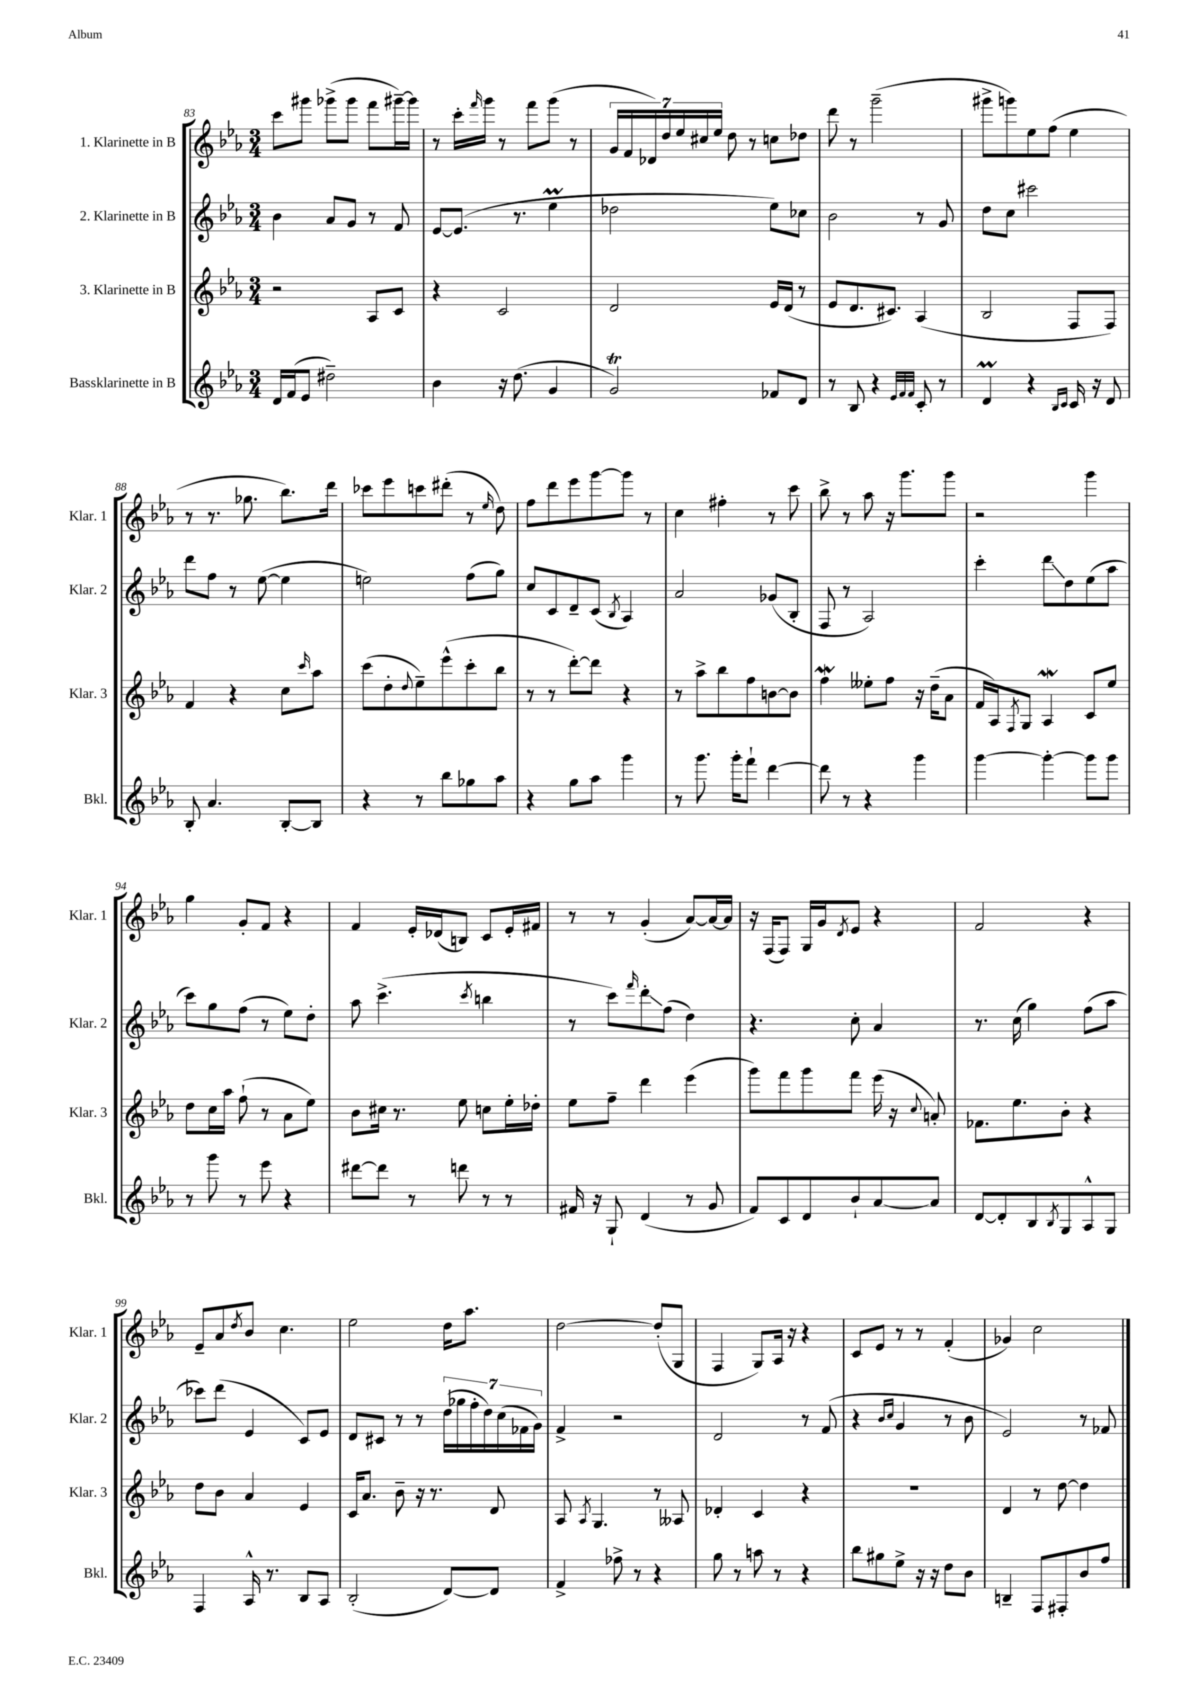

**kern	**kern	**kern	**kern
*staff4	*staff3	*staff2	*staff1
*clefG2	*clefG2	*clefG2	*clefG2
*k[b-e-a-]	*k[b-e-a-]	*k[b-e-a-]	*k[b-e-a-]
*M3/4	*M3/4	*M3/4	*M3/4
16d/LL	2r	4b-\	8ccc\L
(16f/J	.	.	.
8e-/J	.	.	8ggg#\J
2dd#~\)	.	8a-/L	(8ggg-^\L
.	.	8g/J	8ggg-\J
.	8A-/L	8r	8fff\L
.	8c/J	8f/	[16ggg#~\L)
.	.	.	16ggg#\]JJ
=	=	=	=
4b-\	4r	[8e-/L	8r
.	.	(8.e-/]J	16ccc'\LL
.	.	.	16qqfff/
.	.	.	16ggg\JJ
16r	2c/	.	8r
(8.dd\	.	8.r	.
.	.	.	8fff\L
4g/	.	4ee-\	(8ggg\J
.	.	.	8r
=	=	=	=
2g/)	2d/	2dd-\	28g/LL
.	.	.	28f/
.	.	.	28d-/)
.	.	.	28dd/
.	.	.	28ee-/
.	.	.	28cc#/
.	.	.	28ee-/JJ
.	.	.	8dd\
.	.	.	8r
8f-/L	16e-/LL	8ee-\L)	8cc\L
.	(16d/JJ	.	.
8d/J	8r	8cc-\J	8dd-\J
=	=	=	=
8r	8e-/L	2b-\	8ddd\
8B-/	8.d/	.	8r
4r	.	.	(2ggg~\
.	8.c#/J)	.	.
32qqe-/LLL	.	.	.
32qqf/	.	.	.
32qqf/JJJ	.	.	.
8c'/	(4A-/	8r	.
8r	.	8g/	.
=	=	=	=
4d/	2B-/	8dd\L	8ggg#^\L
.	.	8cc\J	8ggg\)
4r	.	2ccc#\	8ee-\
.	.	.	(8ff\J
16qqB-/LL	.	.	.
16qqc/JJ	.	.	.
16c/	8F/L	.	4ee-\
16r	.	.	.
8d/	8F/J)	.	.
=	=	=	=
8B-'/	4f/	8ddd\L	8r
4.a-/	.	8ff\J	8.r
.	4r	8r	.
.	.	.	8.gg-\
.	.	([8ee-\	.
[8B-'/L	8cc\L	4ee-\]	8.bb-\L)
.	16qqccc/	.	.
8B-/]J	8aa-\J	.	.
.	.	.	16ddd\Jk
=	=	=	=
4r	(8ccc\L	2ee\)	8ccc-\L
.	8dd'\	.	8eee-\
.	8qqdd/	.	.
8r	8ee-~\)	.	8ccc\
8bb-\L	(8eee-^^\	.	(8ddd#'\J
8gg-\	8ccc'\	(8ff\L	8r
.	.	.	16qqee-/
8aa-\J	8bb-\J	8gg\J)	8dd\)
=	=	=	=
4r	8r	8cc/L	8ff\L
.	8r	8c/	8ddd\
8gg\L	[8ddd'\L)	8d~/	8eee-\
8aa-\J	8ddd\]J	(8c/J	[8ggg\
.	.	8qB-/	.
4ggg\	4r	4A-/)	8ggg\]J
.	.	.	8r
=	=	=	=
8r	8r	2a-/	4cc\
8.ggg\	8aa-^\L	.	.
.	8bb-\	.	4ff#'\
16ggg'\LK	.	.	.
8fff`\J	8ff\	.	.
[4ddd\	[8b\	(8g-/L	8r
.	8b\]J	8B-'/J	8ccc\
=	=	=	=
8ddd\]	4ff\	8F/	8bb-^\
8r	.	8r	8r
4r	8ee--'\L	2A-/)	8aa-\
.	8ff\J	.	16r
.	.	.	8.ggg\L
4ggg\	16r	.	.
.	(16dd~\LK	.	.
.	8a-\J	.	8ggg\J
=	=	=	=
[4ggg\	16f/LL	4ccc'\	2r
.	16A-/J)	.	.
.	8qF/	.	.
.	8G/J	.	.
4ggg'\_	4A-/	8ddd\L	.
.	.	8dd\	.
8ggg\]L	8c/L	(8ee-\	4ggg\
8ggg\J	8ee-/J	8aa-\J	.
=	=	=	=
8r	8dd\L	8ccc\L)	4gg\
8ggg\	16cc\L	8gg\	.
.	16aa-\JJ	.	.
8r	(8ff`\	(8ff\J	8g'/L
8eee-\	8r	8r	8f/J
4r	8a-\L	8ee-\L)	4r
.	8ee-\J)	8dd'\J	.
=	=	=	=
[8ddd#\L	8b-\L	8aa-\	4f/
8ddd#\]J	16cc#\Jk	(4.ccc^\	.
.	8.r	.	.
8r	.	.	16e-'/LL
.	.	.	(16d-/J
8ddd\	8ee-\	.	8B/J)
.	.	8qccc/	.
8r	8cc\L	4bb\	8c/L
8r	16ee-'\L	.	16e-'/L
.	16dd-'\JJ	.	16f#/JJ
=	=	=	=
16f#/	8ee-\L	8r	8r
16r	.	.	.
8G`/	8ff~\J	8ccc\L)	8r
.	.	16qqfff/	.
(4d/	4ddd\	8ddd'\	(4g'/
.	.	(8ff\J	.
8r	(4eee-\	4dd\)	[8a-/L)
8g/	.	.	16a-/_L
.	.	.	16a-/]JJ
=	=	=	=
8f/L)	8ggg\L)	4.r	16r
.	.	.	(16F/LK
8c/	8fff\	.	8F/J)
8d/	8ggg\	.	16G/LL
.	.	.	16g/J
.	.	.	8qd/
8b-`/	8fff\J	8cc'\	8e-/J
[8a-/	(16eee-\	4a-/	4r
.	16r	.	.
.	8qqcc/	.	.
8a-/]J	8a'/)	.	.
=	=	=	=
[8d/L	8.f-\L	8.r	2f/
8d'/]	.	.	.
.	8.ee-\	(16cc\	.
8B-/	.	4gg\)	.
8qB-/	.	.	.
8G/	8b-'\J	.	.
8A-^^/	4r	(8ff\L	4r
8G/J	.	8aa-\J	.
=	=	=	=
4F/	8dd\L	8ccc-\L)	8e-~/L
.	8b-\J	(8ddd\J	8a-/
.	.	.	8qdd/
16A-^^/	4a-/	4e-/	8b-/J
8.r	.	.	.
.	.	.	4.cc\
8B-/L	4e-/	8c/L)	.
8A-/J	.	8e-/J	.
=	=	=	=
(2B-'/	16c/LK	8d/L	2ee-\
.	8.a-/J	.	.
.	.	8c#/J	.
.	8b-~\	8r	.
.	16r	8r	.
.	8.r	.	.
[8d/L)	.	(28dd\LL	16dd\LK
.	.	28gg-\	.
.	.	.	8.aa-\J
.	.	28ff'\	.
.	.	28dd\)	.
8d/]J	8d/	.	.
.	.	(28cc\	.
.	.	28f-\	.
.	.	28g\JJ)	.
=	=	=	=
4f^/	8A-/	4f^/	[2dd\
.	8qA-/	.	.
.	4.G/	.	.
8ff-^\	.	2r	.
8r	.	.	.
4r	8r	.	(8dd'/]L
.	8A--/	.	8G/J
=	=	=	=
8gg\	4d-'/	2d/	4F/
8r	.	.	.
8aa\	4c/	.	8G/L)
8r	.	.	16A-/Jk
.	.	.	16r
4r	4r	8r	4r
.	.	(8f/	.
=	=	=	=
8bb-\L	2.r	4r	8c/L
8gg#\	.	.	8e-/J
.	.	16qqb-/LL	.
.	.	16qqcc/JJ	.
8ee-^\J	.	4g/	8r
16r	.	.	8r
16r	.	.	.
8dd\L	.	8r	(4f'/
8b-\J	.	8b-\	.
=	=	=	=
4B~/	4d/	2e-/)	4g-/)
8F/L	8r	.	2cc\
8F#'/	[8dd\	.	.
8b-/	4dd\]	8r	.
8ff/J	.	8f-/	.
==	==	==	==
*-	*-	*-	*-
